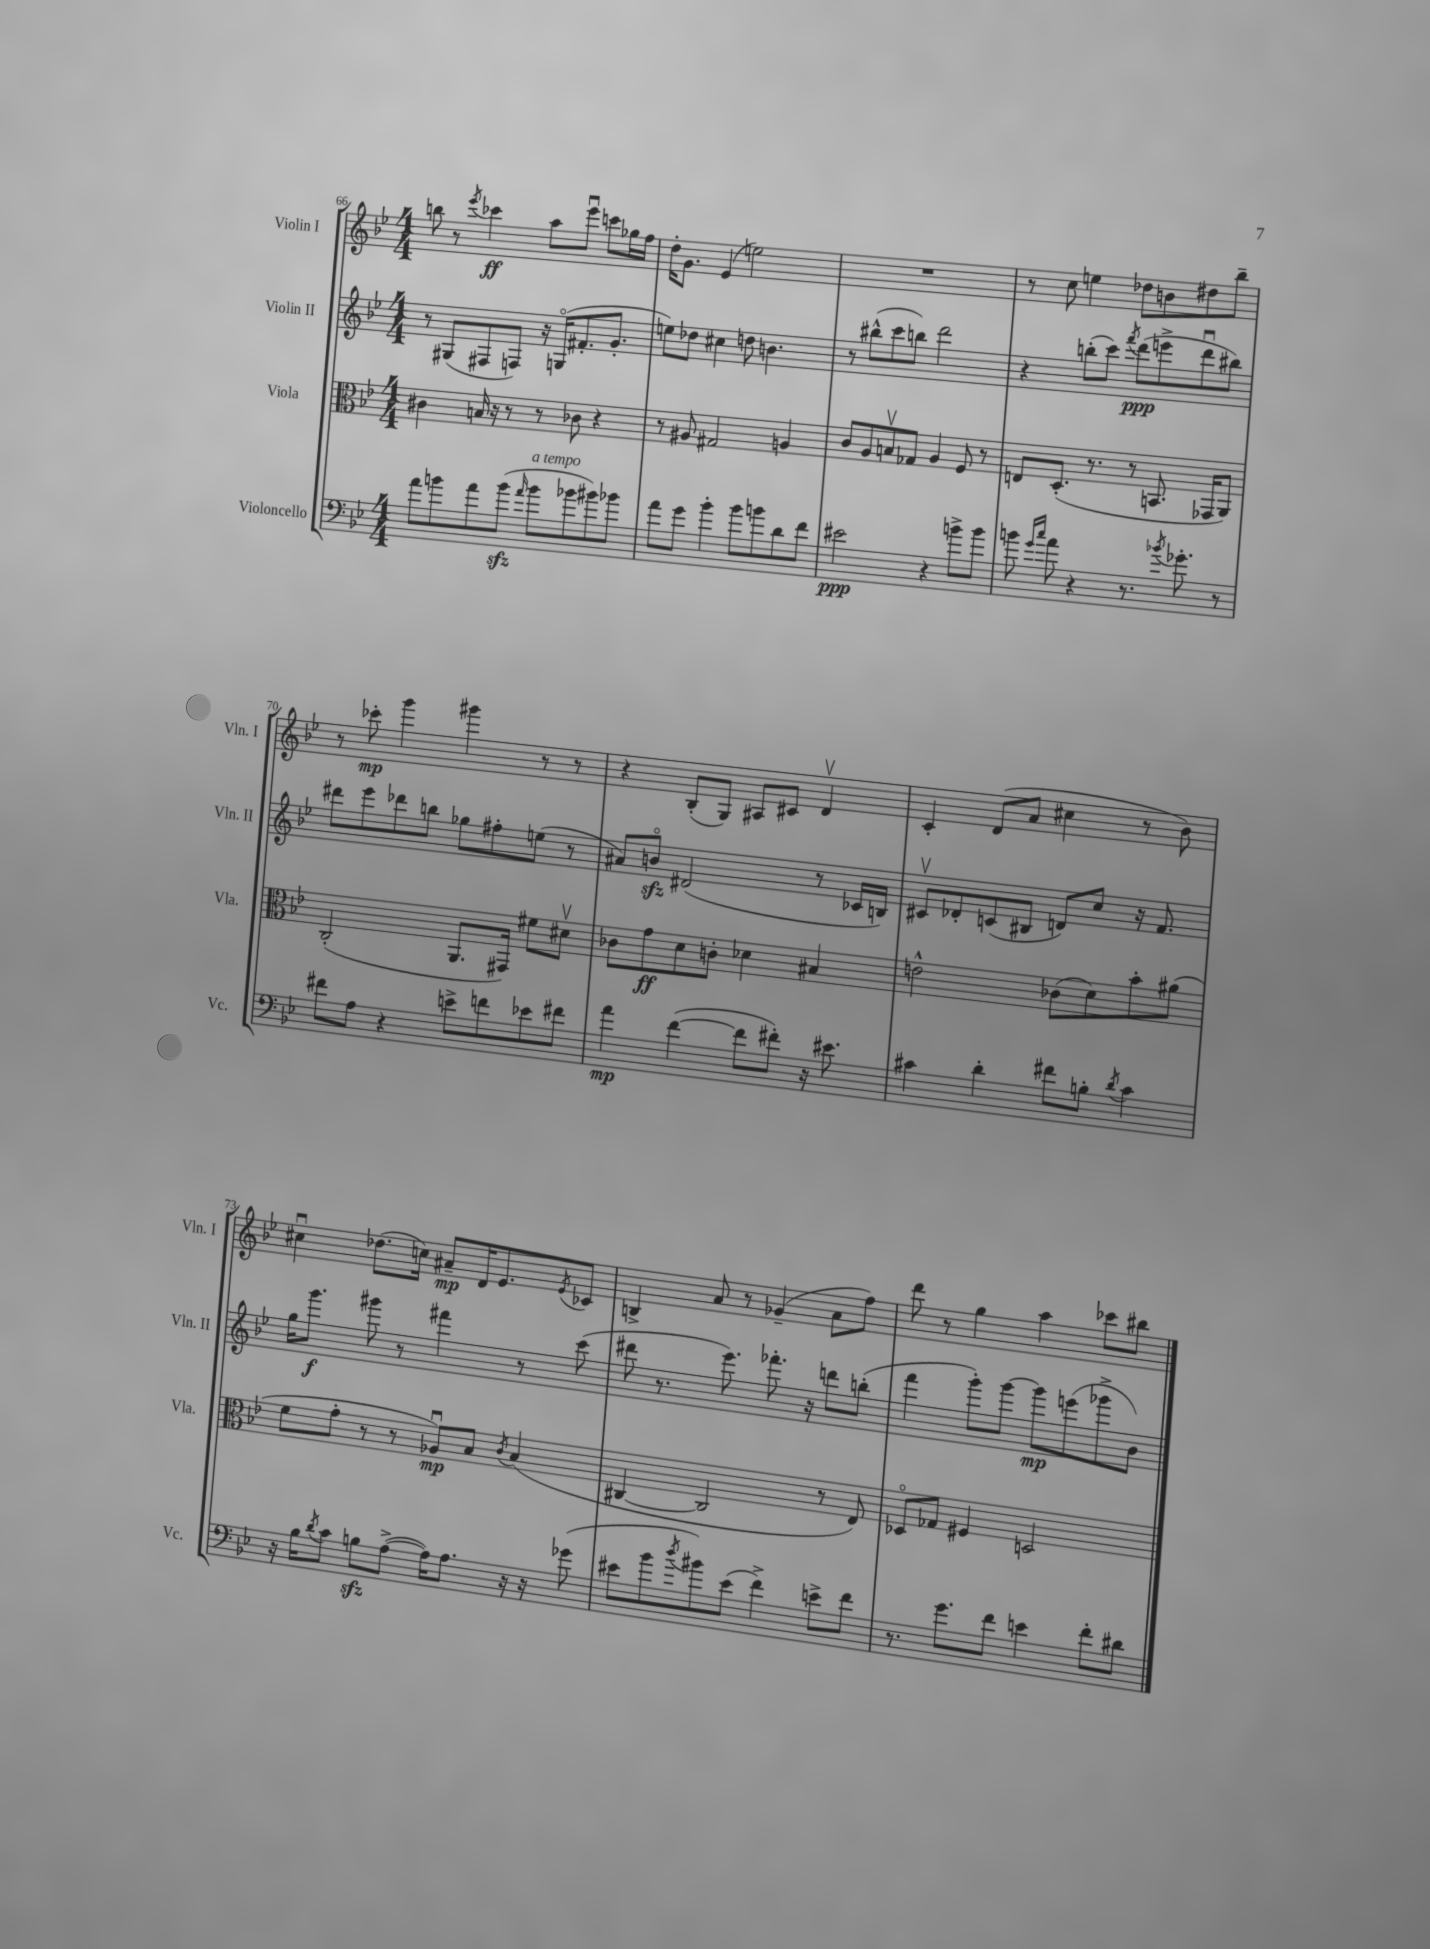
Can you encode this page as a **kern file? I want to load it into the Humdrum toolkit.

**kern	**kern	**kern	**kern
*staff4	*staff3	*staff2	*staff1
*clefF4	*clefC3	*clefG2	*clefG2
*k[b-e-]	*k[b-e-]	*k[b-e-]	*k[b-e-]
*M4/4	*M4/4	*M4/4	*M4/4
8a	4c#	8r	8bb
8b	.	(8G#	8r
.	.	.	8qeee-
8a	16B	8F#	4ccc-
.	16r	.	.
(8b	8r	8F)	.
16qqa	.	.	.
8b	8r	16r	8aa
.	.	(16Go	.
8b-	8c-	8.f#'	8eee-u
8b#)	4r	.	8ccc
.	.	8.g'	.
8b-	.	.	16gg-
.	.	.	16ff
=	=	=	=
8a	8r	8ee)	16dd'
.	.	.	8.g
8g	8A#	8dd-	.
4b-'	2G#	4cc#	(4e-
8b-	.	8dd	2ee)
8b	.	4.b	.
8d	4A	.	.
8f	.	.	.
=	=	=	=
2e#	8c	8r	1r
.	8A	(8bb#^^	.
.	8Bv	8ccc	.
.	8G-	8bb)	.
4r	4A	2ddd	.
8b^	8F	.	.
8b	8r	.	.
=	=	=	=
8b	8E	4r	8r
16qqg	.	.	.
16qqcc	.	.	.
8a	(8.D'	.	8cc
4r	.	(8bb'	4ee
.	8.r	.	.
.	.	8ccc)	.
.	.	8qfff	.
8.r	8r	(8ddd	8dd-
.	8.BB	8eee^	8b
8qb-	.	.	.
8.g-'	.	.	.
.	.	8dddu	8dd#
.	16GG-	.	.
8r	8AA)	8bb#)	8bb-~
=	=	=	=
8f#	(2C'	8ddd#	8r
8A	.	8eee-	8ccc-'
4r	.	8ddd-	4ggg
.	.	8bb	.
8e^	8.AA	8gg-	4ggg#
8f	.	8ff#'	.
.	16GG#)	.	.
8e-	8f#	(8ee	8r
8f#	8d#v	8r	8r
=	=	=	=
4a	8c-	8a#)	4r
.	8g	8bo	.
([4f	8d	(2d#	(8B-'
.	8c'	.	8G)
8f]	4d-	.	8A#
8f#')	.	.	8c#
16r	4B#	8r	4dv
8.e#	.	.	.
.	.	16c-	.
.	.	16B)	.
=	=	=	=
4c#	2e^^	8c#v	4c'
.	.	8d-'	.
4d'	.	(8c	(8d
.	.	8B#	8a
8f#	(8c-	8d)	4cc#
8B'	8d)	8cc	.
8qd	.	.	.
4c#	8b-'	16r	8r
.	.	8.f	.
.	(8a#	.	8b-)
=	=	=	=
16r	8f	16gg	4cc#u
16B-	.	8.ggg	.
8qd	.	.	.
8c	8g'	.	.
8B	8r	8ggg#	(8.dd-
([8A^	8r	8r	.
.	.	.	16cc)
16A])	8A-u)	4fff#	8a#~
8.A	.	.	.
.	8B-	.	16d
.	.	.	8.e-
.	8qc	.	.
16r	(4B-	8r	.
16r	.	.	.
.	.	.	8qe-
(8g-	.	(8ccc	8c-
=	=	=	=
8e#	[4C#	8ddd#	4B^
8b-	.	8.r	.
8qdd	.	.	.
8b#)	2C#]	.	8a
.	.	8.eee-)	.
(8e#	.	.	8r
4f^)	.	8.fff-'	(4g-~
.	.	16r	.
8e^	8r	8ddd	8a
8f	8E-)	(8bb'	8ff)
=	=	=	=
8.r	8D-o	4fff	8ddd
.	8G-	.	8r
8.g	.	.	.
.	4F#	8ggg')	4gg
8f	.	[8ggg	.
4e	2D	8ggg]	4aa
.	.	(8eee	.
8f'	.	8ggg-^	8ccc-
8d#	.	8b-)	8bb#
==	==	==	==
*-	*-	*-	*-
